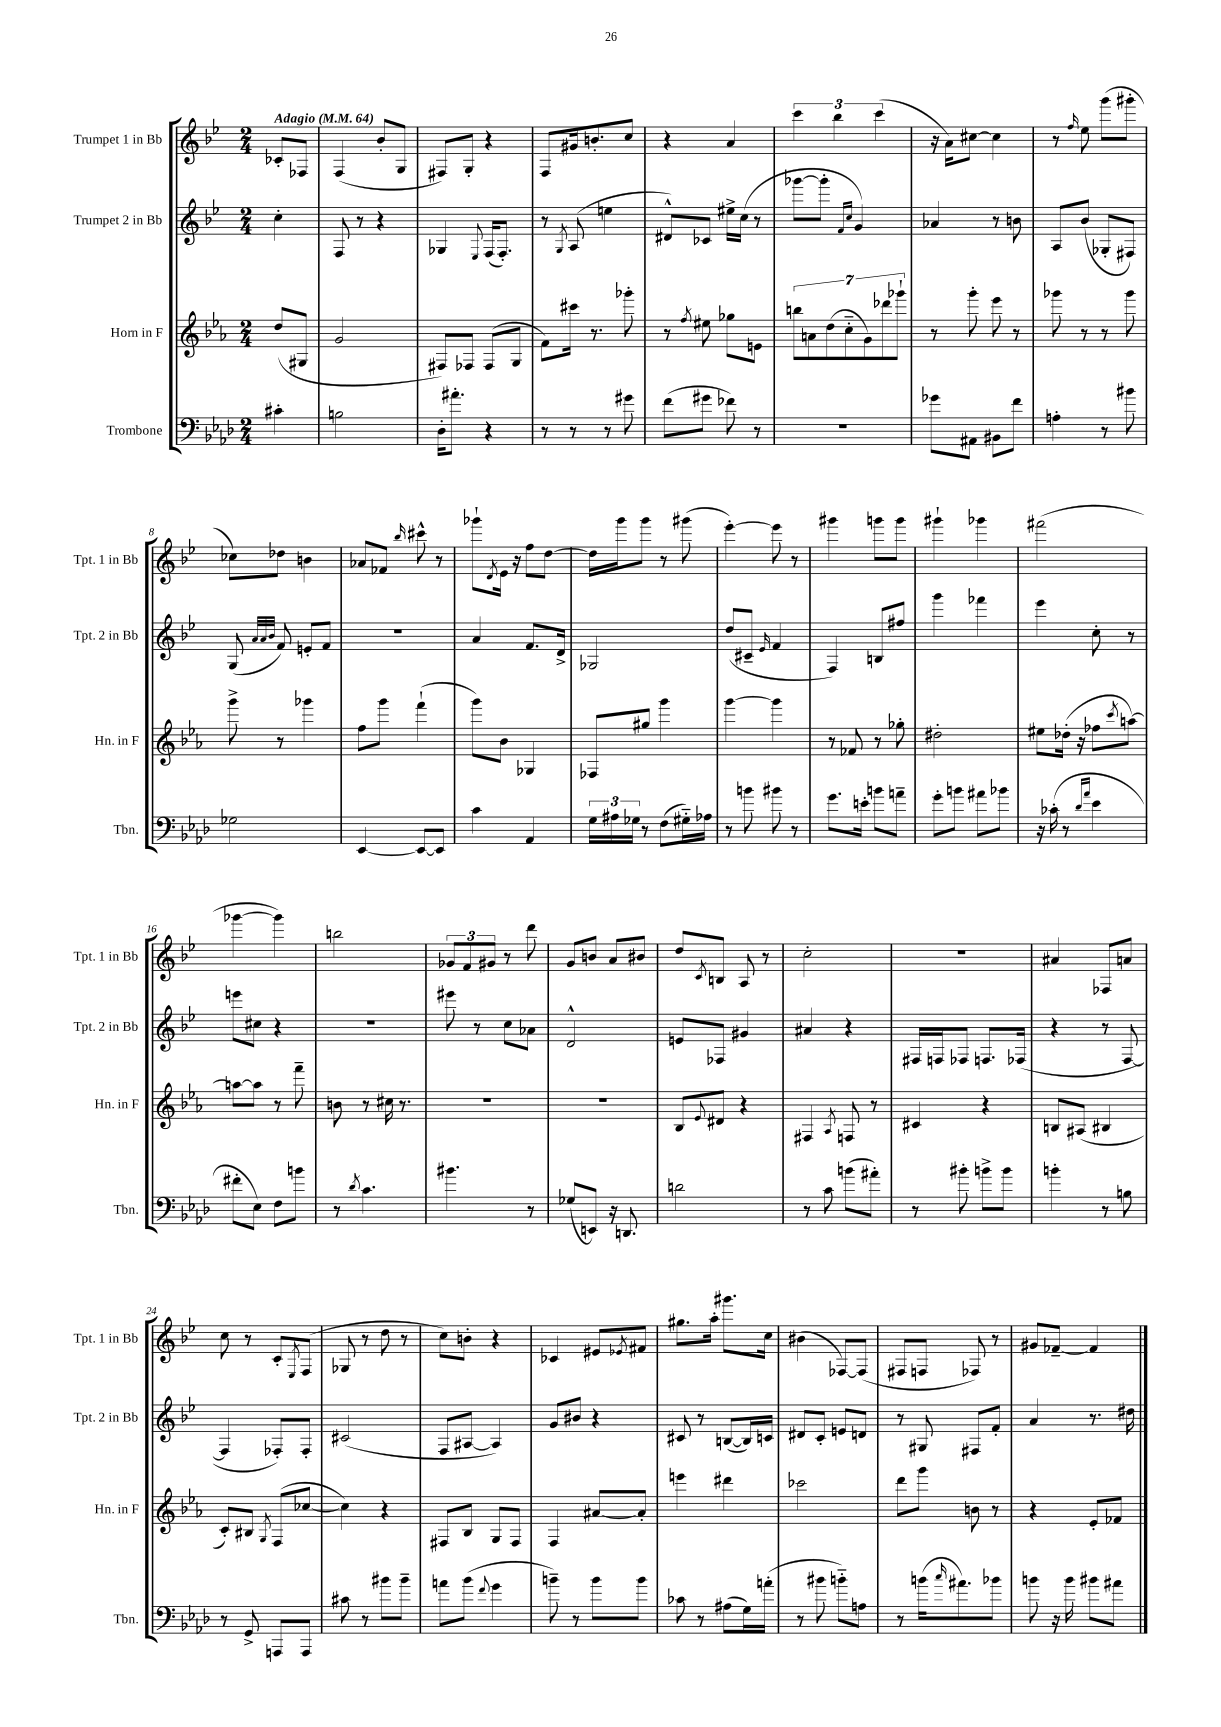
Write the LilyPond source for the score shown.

<<
\new StaffGroup <<
\new Staff = "s0" \with { instrumentName = "Trumpet 1 in Bb" shortInstrumentName = "Tpt. 1 in Bb" } {
    \clef treble \key bes \major \numericTimeSignature \time 2/4 \partial 4 \tempo "Adagio" 4 = 64
    ces'8-. fes8 |
    f4( bes'8-. g8 |
    fis8) g8-. r4 |
    f8 gis'16 b'8.-. c''8 |
    r4 a'4 |
    \tuplet 3/2 { c'''4 bes''4 c'''4( } |
    r16 a'16) cis''8~ cis''4 |
    r8 \grace { f''16 } ees''8 g'''8( gis'''8-. |
    ces''8) des''8 b'4 |
    aes'8 fes'8 \grace { bes''16 } cis'''8-^ r8 |
    ges'''8-! \acciaccatura { d'8 } ees'16 r16 f''8 d''8~ |
    d''16 g'''16 g'''8 r8 gis'''8( |
    ees'''4~-.) ees'''8 r8 |
    gis'''4 g'''8 g'''8 |
    gis'''4-! ges'''4 |
    fis'''2( |
    ges'''4~ ges'''4) |
    b''2 |
    \tuplet 3/2 { ges'8 f'8 gis'8 } r8 d'''8 |
    g'8 b'8 a'8 bis'8 |
    d''8 \acciaccatura { c'8 } b8 a8 r8 |
    c''2-. |
    r2 |
    ais'4 fes8 a'8 |
    c''8 r8 c'8-. \acciaccatura { ees8 } f8( |
    ges8 r8 d''8 r8 |
    c''8) b'8-. r4 |
    ces'4 eis'8 \acciaccatura { ees'8 } fis'8 |
    gis''8. a''16-. gis'''8. c''16 |
    bis'4( fes8~) fes8( |
    fis8 f8 fes8) r8 |
    gis'8 fes'8~-- fes'4 \bar "|." |
}
\new Staff = "s1" \with { instrumentName = "Trumpet 2 in Bb" shortInstrumentName = "Tpt. 2 in Bb" } {
    \clef treble \key bes \major \numericTimeSignature \time 2/4 \partial 4
    c''4-. |
    f8 r8 r4 |
    ges4 \appoggiatura { ees8 } f16( f8.-.) |
    r8 \acciaccatura { g8 } a8( e''4 |
    dis'8-^) ces'8 eis''16-> c''16( r8 |
    ges'''8~ ges'''8-. \grace { f'16 c''16 } g'4) |
    aes'4 r8 b'8 |
    a8 bes'8( ges8-. fis8) |
    g8( \grace { a'32 a'32 bes'32 } f'8) e'8-. f'8 |
    R2 |
    a'4 f'8. d'16-> |
    ges2 |
    d''8( cis'8-- \grace { ees'16 } f'4 |
    f4) b8 fis''8 |
    g'''4 fes'''4 |
    ees'''4 c''8-. r8 |
    e'''8 cis''8 r4 |
    R2 |
    eis'''8 r8 c''8 aes'8 |
    d'2-^ |
    e'8 fes8 gis'4 |
    ais'4 r4 |
    fis16 f16 fes8 f8. fes16( |
    r4 r8 f8~ |
    f4 fes8-.) fes8-. |
    cis'2( |
    f8 ais8~ ais4) |
    g'8 bis'8 r4 |
    cis'8 r8 b8~( b16) c'16 |
    dis'8 c'8-. e'8 d'8 |
    r8 gis8 fis8 f'8-. |
    a'4 r8. dis''16 \bar "|." |
}
\new Staff = "s2" \with { instrumentName = "Horn in F" shortInstrumentName = "Hn. in F" } {
    \clef treble \key ees \major \numericTimeSignature \time 2/4 \partial 4
    d''8( gis8 |
    g'2 |
    fis8) fes8 fes8( g8 |
    f'8) cis'''16 r8. ges'''8-. |
    r8 \acciaccatura { f''8 } eis''8 ges''8 e'8 |
    \tuplet 7/4 { b''8 a'8 d''8( c''8-_ g'8) des'''8 ges'''8-! } |
    r8 g'''8-. ees'''8 r8 |
    ges'''8 r8 r8 ges'''8 |
    g'''8-> r8 ges'''4 |
    f''8 g'''8 f'''4-!( |
    g'''8) bes'8 ges4 |
    fes8 gis''8 g'''4 |
    g'''4~ g'''4 |
    r8 fes'8 r8 ges''8-. |
    dis''2-. |
    eis''8 des''16-.( r16 fes''8 \acciaccatura { c'''8 } a''8~) |
    a''8~ a''8 r8 f'''8-- |
    b'8 r8 cis''16 r8. |
    R2 |
    R2 |
    bes8 \appoggiatura { ees'8 } dis'8 r4 |
    fis4 \acciaccatura { aes8 } f8 r8 |
    cis'4 r4 |
    b8 ais8( bis4 |
    c'8-.) bis8 \acciaccatura { g8 } f8( ces''8~ |
    ces''4) r4 |
    fis8 bes8 g8 fis8 |
    f4 ais'8~ ais'8-. |
    e'''4 dis'''4 |
    ces'''2 |
    d'''8 g'''8 b'8 r8 |
    r4 ees'8-. fes'8 \bar "|." |
}
\new Staff = "s3" \with { instrumentName = "Trombone" shortInstrumentName = "Tbn." } {
    \clef bass \key aes \major \numericTimeSignature \time 2/4 \partial 4
    cis'4-. |
    b2 |
    des16-. ais'8.-. r4 |
    r8 r8 r8 gis'8 |
    f'8( gis'8 fes'8) r8 |
    R2 |
    ges'8 ais,8 bis,8 f'8 |
    a4-. r8 bis'8 |
    ges2 |
    ees,4~ ees,8~ ees,8 |
    c'4 aes,4 |
    \tuplet 3/2 { g16 ais16 ges16 } r8 f8( gis16-_) aes16 |
    r8 b'8 bis'8 r8 |
    g'8. e'16-. b'8 a'8-- |
    g'8-. b'8 ais'8 bes'8 |
    r16 ces'16-.( r8 \grace { des'16 aes'16 } ees'4 |
    fis'8-. ees8) f8 b'8 |
    r8 \acciaccatura { des'8 } c'4. |
    bis'4. r8 |
    ges8( e,8) r16 d,8. |
    d'2 |
    r8 c'8 b'8( ais'8-.) |
    r8 bis'8-. b'8-> b'8 |
    b'4-. r8 b8 |
    r8 g,8-> a,,8 a,,8 |
    cis'8 r8 bis'8 bis'8-- |
    a'8 bes'8( \appoggiatura { f'8 } g'4 |
    b'8--) r8 b'8 b'8 |
    ces'8 r8 ais8( g16) a'16-.( |
    r8 bis'8 b'8-_) a8 |
    r8 b'16( \grace { c''16 } ais'8.) bes'8 |
    b'8 r16 b'16 bis'8 ais'8 \bar "|." |
}
>>
>>
